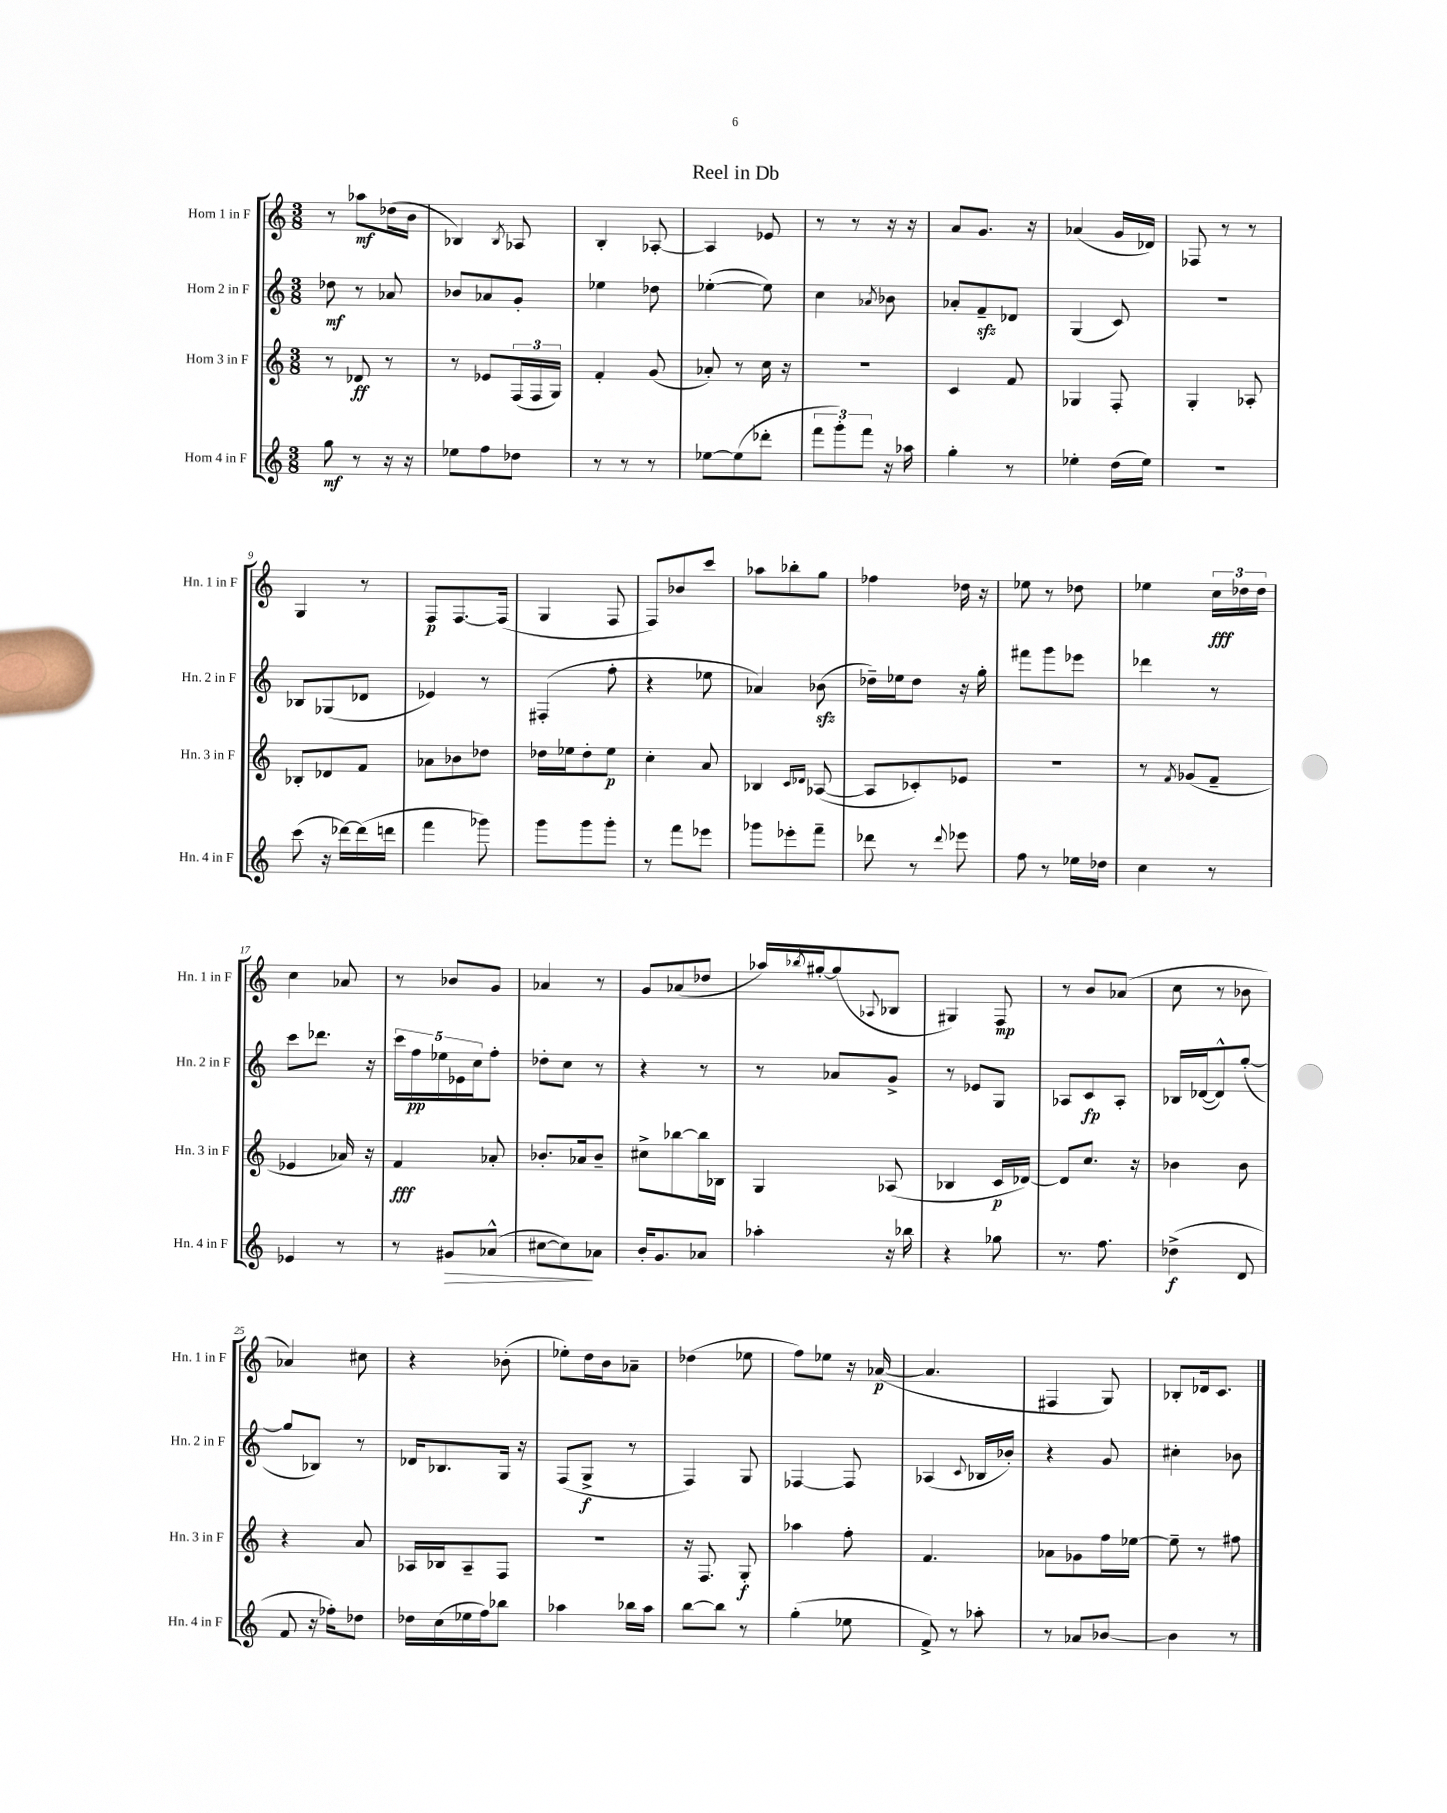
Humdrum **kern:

**kern	**kern	**kern	**kern
*staff4	*staff3	*staff2	*staff1
*clefG2	*clefG2	*clefG2	*clefG2
*k[]	*k[]	*k[]	*k[]
*M3/8	*M3/8	*M3/8	*M3/8
8gg	8r	8dd-	8r
8r	8d-	8r	8aa-
16r	8r	8a-	(16dd-
16r	.	.	16b
=	=	=	=
8ee-	8r	8b-	4B-)
8ff	8e-	8a-	.
.	.	.	8qB-
8dd-	(24F	8g'	8A-
.	24F	.	.
.	24G)	.	.
=	=	=	=
8r	4f'	4ee-	4B'
8r	.	.	.
8r	(8g	8dd-	[8A-'
=	=	=	=
[8ee-	8a-')	([4ee-'	4A-]
(8ee-]	8r	.	.
8ddd-'	16cc	8ee-])	8e-
.	16r	.	.
=	=	=	=
12fff	4.r	4cc	8r
12ggg')	.	.	.
.	.	.	8r
12fff	.	.	.
.	.	8qa-	.
16r	.	8b-	16r
16aa-	.	.	16r
=	=	=	=
4gg'	4c	8a-'	8a
.	.	8f~	8.g
8r	8f	8d-	.
.	.	.	16r
=	=	=	=
4ee-'	4G-	(4G	(4a-
(16dd	8F'	8c)	16g
16ee-)	.	.	16d-)
=	=	=	=
4.r	4G'	4.r	8F-
.	.	.	8r
.	8A-'	.	8r
=	=	=	=
(8ccc	8B-'	8B-	4G
16r	8d-	(8G-	.
[16ddd-)	.	.	.
(16ddd-]	8f	8d-	8r
16ddd	.	.	.
=	=	=	=
4fff	8a-	4e-)	8F
.	8b-	.	[8.F
8ggg-)	8dd-	8r	.
.	.	.	(16F]
=	=	=	=
8ggg	16dd-	(4F#'	4G
.	16ee-	.	.
8ggg	8dd-'	.	.
8ggg'	8ee-	8ff'	8F
=	=	=	=
8r	4cc'	4r	8F)
8fff	.	.	8b-
8eee-	8a	8ee-	8ccc
=	=	=	=
8ggg-	4B-	4a-)	8aa-
8eee-'	.	.	8bb-'
.	16qqc	.	.
.	16qqd-	.	.
8fff~	([8A-	(8b-	8gg
=	=	=	=
8ddd-	8A-]	16dd-~)	4ff-
.	.	16ee-	.
8r	8c-')	8dd-	.
8qqddd-	.	.	.
8eee-	8e-	16r	16dd-
.	.	16gg'	16r
=	=	=	=
8ff	4.r	8fff#	8ee-
8r	.	8ggg	8r
16ee-	.	8eee-	8dd-
16dd-	.	.	.
=	=	=	=
4cc	8r	4ddd-	4ee-
.	8qf	.	.
.	(8g-	.	.
8r	8f~	8r	24cc
.	.	.	24dd-
.	.	.	24dd-
=	=	=	=
4e-	4e-	8ccc	4cc
.	.	8.ddd-	.
8r	16a-)	.	8a-
.	16r	16r	.
=	=	=	=
8r	4f	20ccc	8r
.	.	20ff	.
.	.	20ee-	.
8g#	.	.	8b-
.	.	20e-	.
.	.	20cc	.
(8a-^^	8a-'	8ff'	8g
=	=	=	=
[8cc#	8.b-'	8dd-'	4a-
8cc#])	.	8cc	.
.	16a-	.	.
8a-	8b-~	8r	8r
=	=	=	=
16b'	8cc#^	4r	8g
8.g	.	.	.
.	[8bb-	.	(8a-
8a-	16bb-]	8r	8dd-
.	16B-	.	.
=	=	=	=
4aa-'	4G	8r	16aa-)
.	.	.	8qbb-
.	.	.	[16gg#'
.	.	8a-	(8gg#]
.	.	.	8qqA-
16r	(8A-	8g^	8B-
16bb-	.	.	.
=	=	=	=
4r	4B-	8r	4G#)
.	.	8e-	.
8gg-	16c	8G	8F
.	[16d-)	.	.
=	=	=	=
8.r	8d-]	8A-	8r
.	8.cc	8c	8b
8.ff	.	.	.
.	.	8A-'	(8a-
.	16r	.	.
=	=	=	=
(4dd-^	4b-	16B-	8cc
.	.	([16d-	.
.	.	8d-^^])	8r
8d	8b-	([8gg'	8b-
=	=	=	=
8f	4r	8gg]	4a-)
16r	.	8B-)	.
16ff-')	.	.	.
8dd-	8a	8r	8cc#
=	=	=	=
16dd-	16A-	16d-	4r
(16cc	16B-	8.B-	.
16ee-	8A-~	.	.
16ff)	.	.	.
8bb-	8F	16G	(8b-'
.	.	16r	.
=	=	=	=
4aa-	4.r	(8F	8ee-')
.	.	8G^	16dd
.	.	.	16b
16bb-	.	8r	8a-~
16aa-	.	.	.
=	=	=	=
[8bb	16r	4F)	(4dd-
.	8.F	.	.
8bb]	.	.	.
8r	8G'	8G	8ee-
=	=	=	=
(4gg'	4aa-	[4F-	8ff)
.	.	.	8ee-
8ee-	8ff'	8F-]	16r
.	.	.	([16a-
=	=	=	=
8f^)	4.f	(4A-	4.a-]
8r	.	.	.
.	.	8qqc	.
8aa-'	.	16B-	.
.	.	16b-')	.
=	=	=	=
8r	8a-	4r	4F#
8a-	8g-	.	.
[8b-	16ff	8g	8G)
.	[16ee-	.	.
=	=	=	=
4b-]	8ee-~]	4cc#'	8B-'
.	8r	.	16d-
.	.	.	8.c
8r	8ff#	8b-	.
==	==	==	==
*-	*-	*-	*-
